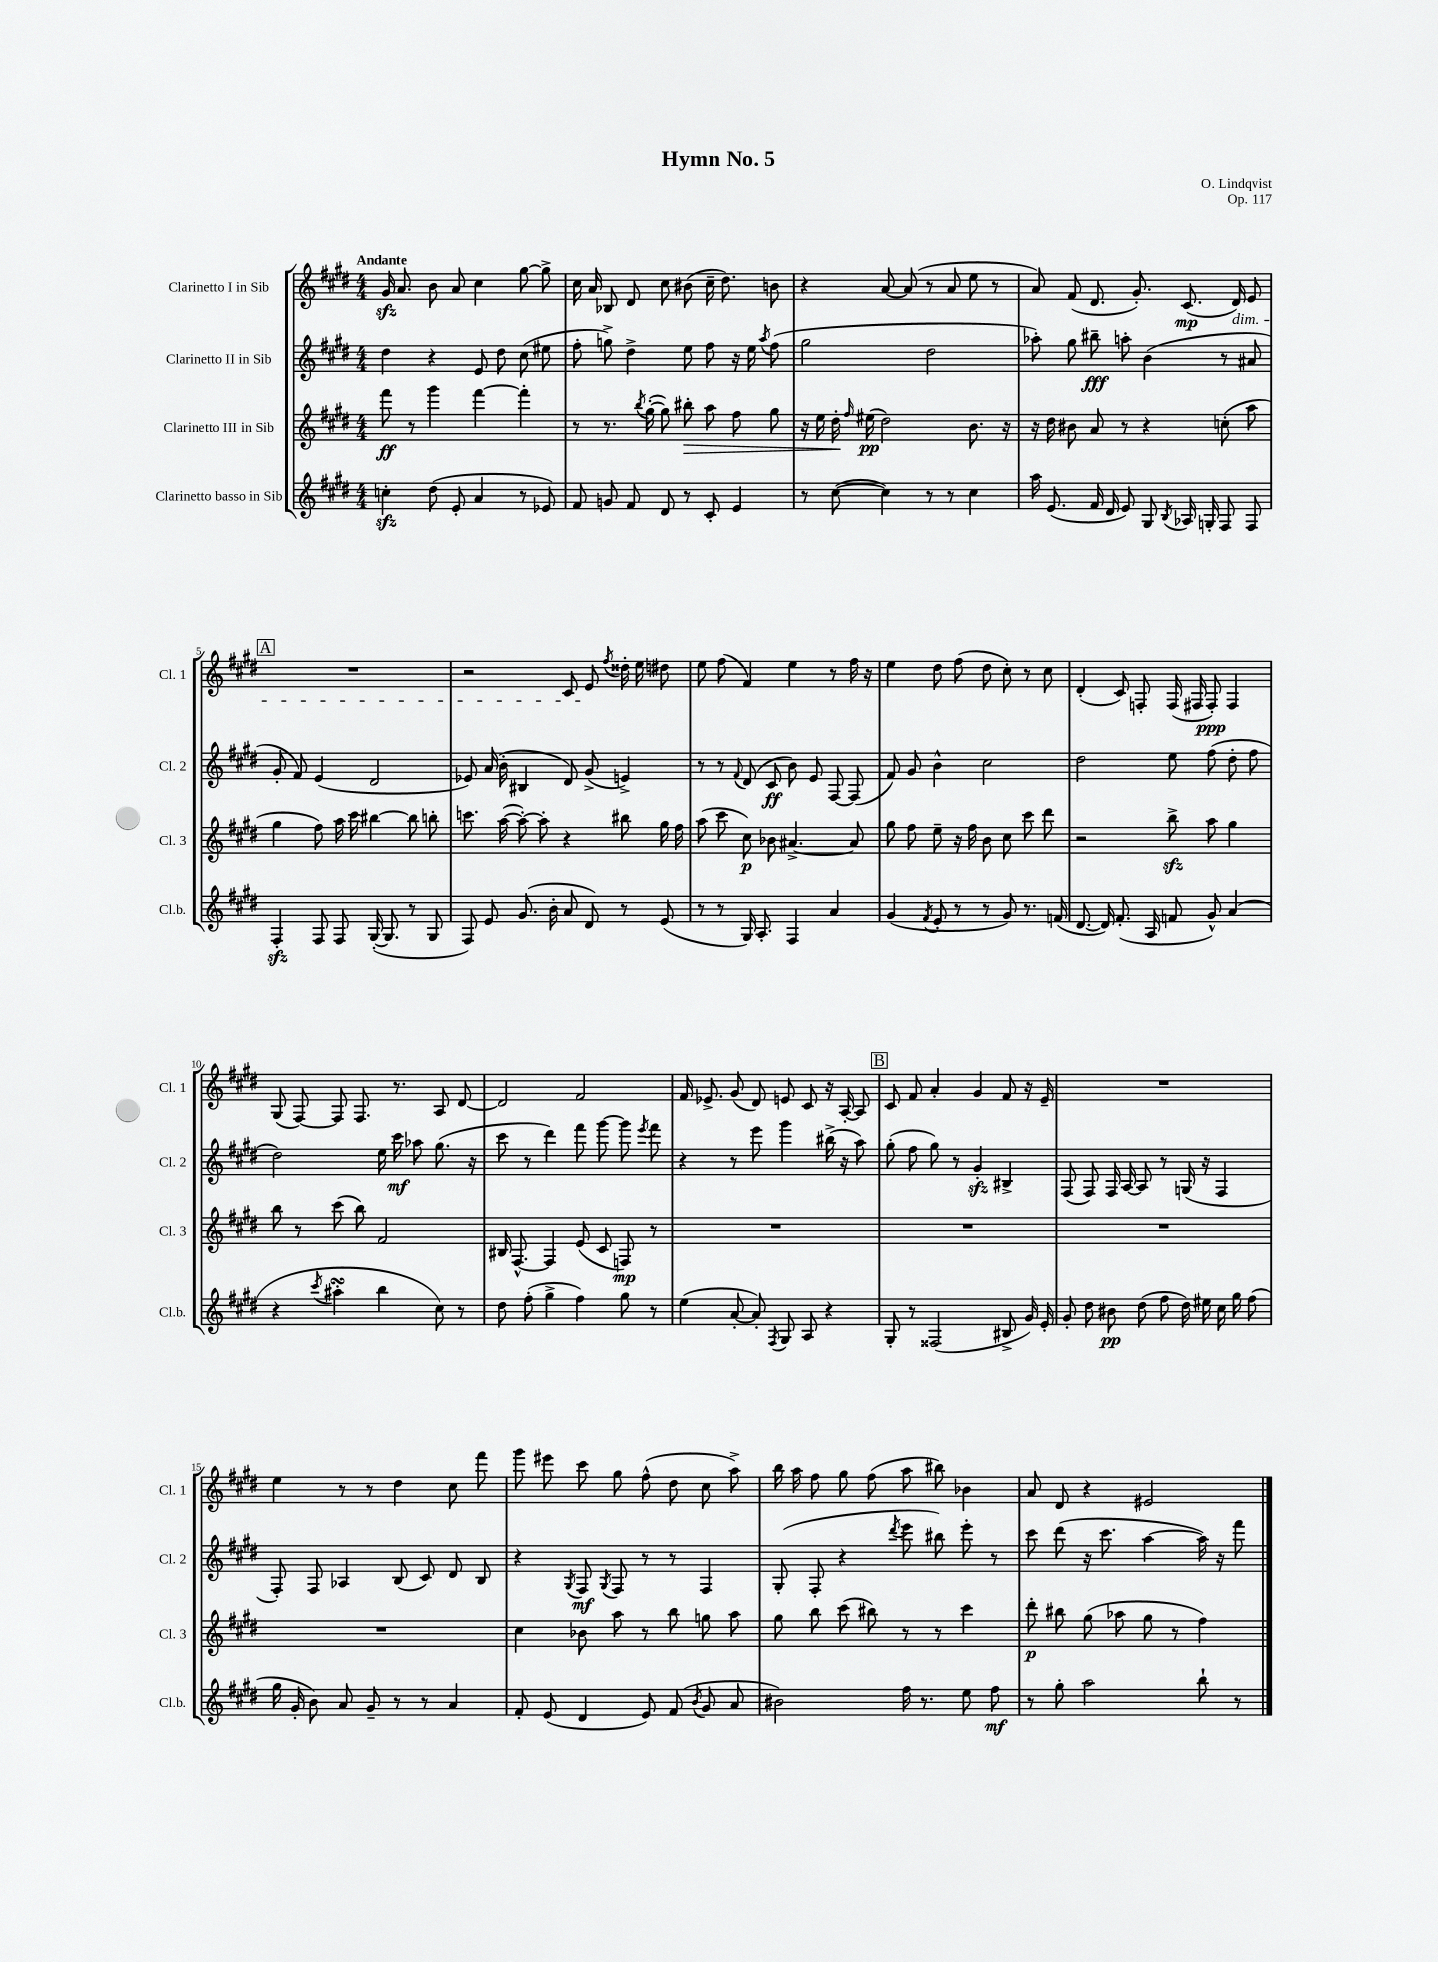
\header { title = "Hymn No. 5" composer = "O. Lindqvist" opus = "Op. 117" }
<<
\new StaffGroup <<
\new Staff = "s0" \with { instrumentName = "Clarinetto I in Sib" shortInstrumentName = "Cl. 1" } {
    \clef treble \key e \major \numericTimeSignature \time 4/4 \tempo "Andante"
    \autoBeamOff gis'16\sfz a'8. b'8 a'8 cis''4 gis''8~ gis''8-> |
    cis''16 a'16 bes8 dis'8 cis''8 bis'8( cis''16-- dis''8.) b'8 |
    r4 a'8~ a'8( r8 a'8 e''8 r8 |
    a'8) fis'8( dis'8. gis'8.-.) cis'8.\mp( dis'16\dim) e'8 |
    \mark \markup { \box "A" } R1 |
    r2 cis'8 e'8\! \acciaccatura { fis''8 } disis''16-. e''16 dis''8 |
    e''8 fis''8( fis'4) e''4 r8 fis''16 r16 |
    e''4 dis''8 fis''8( dis''8 cis''8-.) r8 cis''8 |
    dis'4-.( cis'8) f8-. f16( fis16 fis8-.\ppp) fis4 |
    gis8( fis8~) fis8 fis8. r8. a8 dis'8~ |
    dis'2 fis'2 |
    fis'16 ees'8.-> gis'8( dis'8) e'8 cis'8 r16 a16~-. a8 |
    \mark \markup { \box "B" } cis'8 fis'8 a'4-. gis'4 fis'8 r16 e'16-- |
    R1 |
    e''4 r8 r8 dis''4 cis''8 fis'''8 |
    gis'''8 eis'''8 cis'''8 gis''8 fis''8-^( dis''8 cis''8 a''8->) |
    b''16 a''16 fis''8 gis''8 fis''8( a''8 bis''8) bes'4 |
    a'8 dis'8 r4 eis'2 \bar "|." |
}
\new Staff = "s1" \with { instrumentName = "Clarinetto II in Sib" shortInstrumentName = "Cl. 2" } {
    \clef treble \key e \major \numericTimeSignature \time 4/4
    \autoBeamOff dis''4 r4 e'8 dis''8 cis''8( eis''8 |
    fis''8-. g''8->) dis''4-> e''8 fis''8 r16 e''16 \acciaccatura { a''8 } fis''8( |
    gis''2 dis''2 |
    aes''8-.) gis''8 bis''8--\fff a''8-. b'4( r8 ais'8 |
    \mark \markup { \box "A" } gis'8-. fis'8) e'4( dis'2 |
    ees'8) a'16( b'16-. bis4 dis'8) gis'8->( e'4->) |
    r8 r8 \appoggiatura { fis'8 } dis'8( cis'8\ff b'8) e'8 fis8~ fis8( |
    fis'8) gis'8 b'4-^ cis''2 |
    dis''2 e''8 fis''8( dis''8-. fis''8 |
    dis''2) e''16 cis'''16\mf aes''8 gis''8.( r16 |
    cis'''8 r8 dis'''4) fis'''8 gis'''8~ gis'''8 \acciaccatura { e'''8 } fis'''8 |
    r4 r8 e'''8 gis'''4 bis''16->( r16 a''8) |
    \mark \markup { \box "B" } gis''8-.( fis''8 gis''8) r8 gis'4-.\sfz bis4-> |
    fis8( fis8) fis16 a16~ a8 r8 g16( r16 fis4 |
    fis8-.) fis8 aes4 b8( cis'8) dis'8 b8 |
    r4 \acciaccatura { gis8 } fis8\mf \acciaccatura { gis8 } fis8 r8 r8 fis4 |
    gis8-.( fis8-. r4 \acciaccatura { dis'''8 } e'''8 bis''8) e'''8-. r8 |
    cis'''8 dis'''8( r16 cis'''8. a''4~ a''16) r16 fis'''8 \bar "|." |
}
\new Staff = "s2" \with { instrumentName = "Clarinetto III in Sib" shortInstrumentName = "Cl. 3" } {
    \clef treble \key e \major \numericTimeSignature \time 4/4
    \autoBeamOff fis'''8\ff r8 gis'''4 fis'''4~ fis'''4-. |
    r8 r8. \acciaccatura { b''8 } gis''16~-.( gis''8) bis''8-.\> a''8 fis''8 gis''8 |
    r16 e''16 dis''16-.\! \grace { fis''16 } eis''16\pp( dis''2) b'8. r16 |
    r16 dis''16 bis'8 a'8 r8 r4 c''8-.( a''8 |
    \mark \markup { \box "A" } gis''4 fis''8) a''16 cis'''16 bis''4~ bis''8 b''8-. |
    c'''8. a''16~( a''8~-.) a''8-. r4 bis''8 gis''16 fis''16 |
    a''8( cis'''8 cis''8\p) bes'8 ais'4.~-> ais'8 |
    gis''8 fis''8 e''8-- r16 fis''16 b'8 cis''8 cis'''8 dis'''8 |
    r2 b''8->\sfz a''8 gis''4 |
    b''8 r8 cis'''8( b''8) fis'2 |
    bis16 fis8.~-^ fis4 e'8( cis'8 f8\mp) r8 |
    R1 |
    \mark \markup { \box "B" } R1 |
    R1 |
    R1 |
    cis''4 bes'8 a''8 r8 b''8 g''8 a''8 |
    gis''8 b''8 cis'''8( bis''8) r8 r8 cis'''4 |
    dis'''8-.\p bis''8 gis''8( aes''8 gis''8 r8 fis''4) \bar "|." |
}
\new Staff = "s3" \with { instrumentName = "Clarinetto basso in Sib" shortInstrumentName = "Cl.b." } {
    \clef treble \key e \major \numericTimeSignature \time 4/4
    \autoBeamOff c''4-.\sfz dis''8( e'8-. a'4 r8 ees'8) |
    fis'8 g'8 fis'8 dis'8 r8 cis'8-. e'4 |
    r8 cis''8~( cis''4) r8 r8 cis''4 |
    a''16 e'8.( fis'16 dis'16 e'8) gis8 \acciaccatura { b8 } aes16 g16-. fis8 fis8 |
    \mark \markup { \box "A" } fis4-.\sfz fis8 fis8 gis16~-.( gis8. r8 gis8 |
    fis8) e'8 gis'8.( b'16-. a'8 dis'8) r8 e'8( |
    r8 r8 gis16) a8.-. fis4 a'4 |
    gis'4( \acciaccatura { fis'8 } e'8-. r8 r8 gis'8) r8. f'16( |
    dis'8.~ dis'16) fis'8.-.( a16 f'8 gis'8-^) a'4( |
    r4 \acciaccatura { cis'''8 } ais''4-.\turn b''4 cis''8) r8 |
    dis''8 fis''8-.( gis''4-> fis''4) gis''8 r8 |
    e''4( a'8~-. a'8-.) \acciaccatura { fis8 } gis8 a8 r4 |
    \mark \markup { \box "B" } gis8-. r8 fisis2( bis8-> gis'16) e'16-. |
    gis'8-. dis''8 bis'8\pp dis''8( fis''8 dis''16) eis''16 cis''16 gis''16 fis''8( |
    gis''16 gis'16-. b'8) a'8 gis'8-- r8 r8 a'4 |
    fis'8-. e'8( dis'4 e'8) fis'8( \acciaccatura { b'8 } gis'8 a'8 |
    bis'2) fis''16 r8. e''8 fis''8\mf |
    r8 gis''8-. a''2 b''8-! r8 \bar "|." |
}
>>
>>
